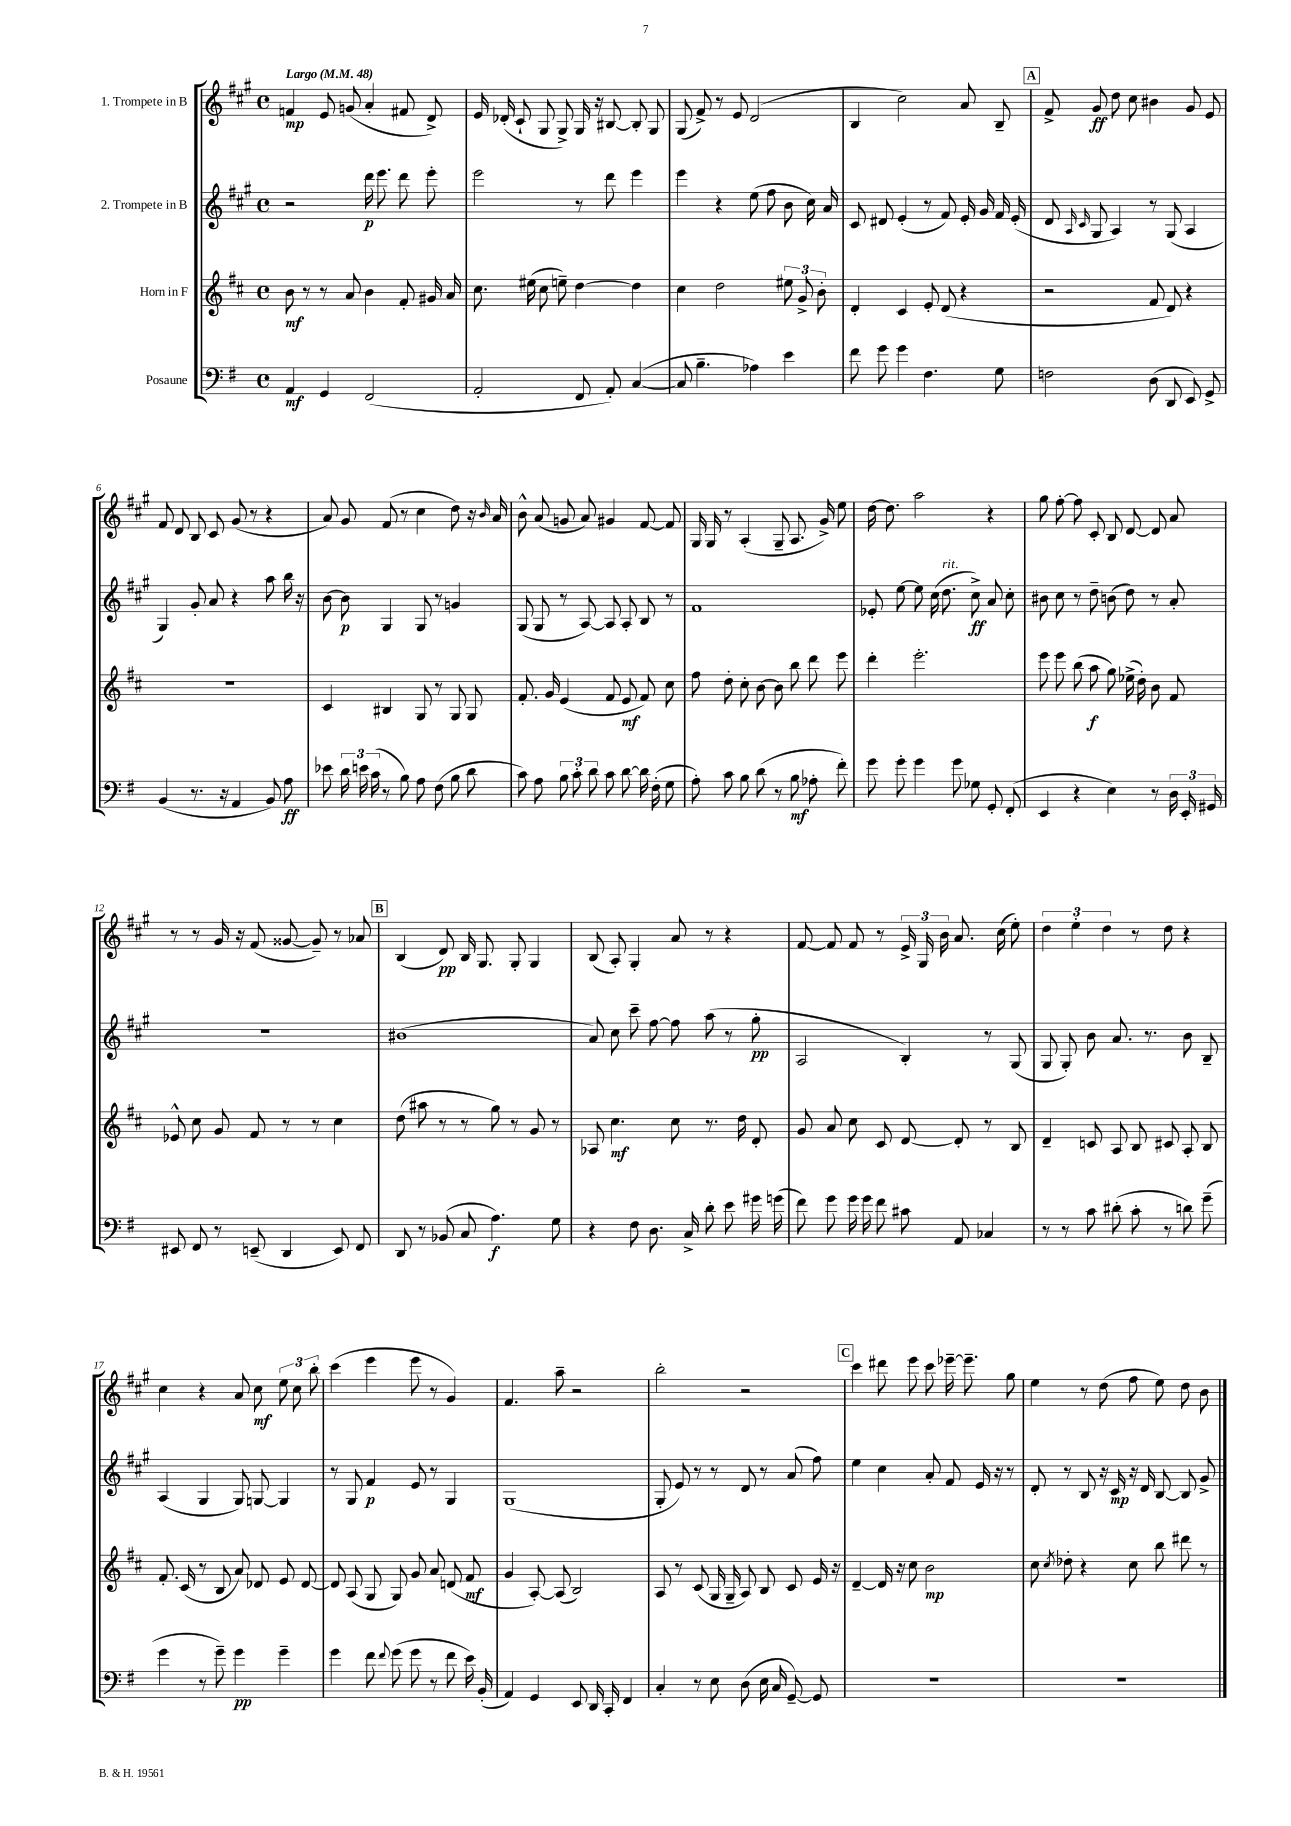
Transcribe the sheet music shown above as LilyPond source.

<<
\new StaffGroup <<
\new Staff = "s0" \with { instrumentName = "1. Trompete in B" } {
    \clef treble \key a \major \defaultTimeSignature \time 4/4 \tempo "Largo" 4 = 48
    \autoBeamOff f'4\mp e'8 g'8( a'4-. fis'8 d'8->) |
    e'16 des'16-.( cis'8-! gis8 gis8->) gis16 r16 bis8~ bis8-. gis8 |
    gis8( fis'8->) r8 e'8 d'2( |
    b4 cis''2) a'8 b8-- |
    \mark \markup { \box "A" } fis'8-> gis'8\ff d''8 cis''8 bis'4 gis'8 e'8 |
    fis'8 d'8 b8 cis'8 gis'8( r8 r4 |
    a'8) gis'8 fis'8( r8 cis''4 d''8) r16 \grace { b'16 } a'16 |
    b'8-^ a'8( g'8 a'8) gis'4 fis'8~ fis'8 |
    gis16 gis16 r8 a4-.( gis8-- a8. gis'16->) e''8 |
    d''16~ d''8. a''2 r4 |
    gis''8 fis''8~-. fis''8 cis'8-. b8 d'8~ d'8 a'8 |
    r8 r8 gis'16 r16 fis'8( gisis'8~ gisis'8--) r8 aes'8 |
    \mark \markup { \box "B" } b4( d'8\pp) b16 gis8. gis8-. gis4 |
    b8( a8-.) gis4-. a'8 r8 r4 |
    fis'8~ fis'8 fis'8 r8 \tuplet 3/2 { e'16-> gis16 b'16 } a'8. cis''16( e''8-.) |
    \tuplet 3/2 { d''4 e''4-. d''4 } r8 d''8 r4 |
    cis''4 r4 a'8 cis''8\mf \tuplet 3/2 { e''8 cis''8 b''8-. } |
    cis'''4( e'''4 e'''8 r8 gis'4) |
    fis'4. a''8-- r2 |
    b''2-. r2 |
    \mark \markup { \box "C" } cis'''4 dis'''8 e'''8 cis'''8 ees'''16~-- ees'''8.-- gis''8 |
    e''4 r8 d''8( fis''8 e''8) d''8 b'8 \bar "|." |
}
\new Staff = "s1" \with { instrumentName = "2. Trompete in B" } {
    \clef treble \key a \major \defaultTimeSignature \time 4/4
    \autoBeamOff r2 d'''16\p e'''8. d'''8 e'''8-. |
    e'''2 r8 d'''8 e'''4 |
    e'''4 r4 e''8( fis''8 b'8 cis''16) a'16 |
    cis'8 dis'8 e'4-.( r8 fis'8) e'16-. gis'16 fis'16 e'16-.( |
    \mark \markup { \box "A" } d'8 \grace { a16 cis'16 } gis8 a4) r8 gis8( a4 |
    gis4) gis'8-. a'8 r4 a''8 b''16 r16 |
    b'8~ b'8\p gis4 gis8 r8 g'4 |
    gis8( gis8 r8 a8~) a8 a8-. b8 r8 |
    fis'1 |
    ees'8-. e''8~ e''8 cis''16( d''8.^\markup { \italic "rit." } cis''8->\ff) a'8 cis''8-. |
    bis'8 cis''8 r8 d''8-- b'8( d''8) r8 a'8-. |
    R1 |
    \mark \markup { \box "B" } bis'1( |
    a'8) cis''8 cis'''8-- fis''8~ fis''8 a''8( r8 gis''8-.\pp |
    a2 b4-.) r8 gis8( |
    gis8 gis8-.) b'8 a'8. r8. b'8 b8-- |
    a4( gis4 gis8) g8~ g4 |
    r8 gis8 fis'4\p e'8 r8 gis4 |
    gis1( |
    gis8-. e'8) r8 r8 d'8 r8 a'8( fis''8) |
    \mark \markup { \box "C" } e''4 cis''4 a'8-. fis'8 e'16 r16 r8 |
    d'8-. r8 b8 r16 cis'16\mp r16 d'16 b8~ b8 gis'8-> \bar "|." |
}
\new Staff = "s2" \with { instrumentName = "Horn in F" } {
    \clef treble \key d \major \defaultTimeSignature \time 4/4
    \autoBeamOff b'8\mf r8 r8 a'8 b'4 fis'8-. gis'16 a'16 |
    cis''8. eis''16( cis''8 e''8--) d''4~ d''4 |
    cis''4 d''2 \tuplet 3/2 { eis''8 g'8-> b'8-. } |
    d'4-. cis'4 e'8-. d'8( r4 |
    \mark \markup { \box "A" } r2 fis'8 d'8) r4 |
    r1 |
    cis'4 bis4 g8 r8 g8 g8 |
    fis'8.-. g'16 e'4( fis'8 e'8\mf fis'8) cis''8 |
    fis''8 d''8-. cis''8-. b'8~ b'8 b''8 d'''8 e'''8 |
    d'''4-. e'''2.-. |
    e'''8 e'''8 b''8( a''8\f g''8) ees''16->( d''16-.) b'8 fis'8 |
    ees'8-^ cis''8 g'8 fis'8 r8 r8 cis''4 |
    \mark \markup { \box "B" } d''8( ais''8 r8 r8 g''8) r8 g'8 r8 |
    aes8 cis''4.\mf cis''8 r8. d''16 d'8-. |
    g'8 a'8 cis''8 cis'8 d'8~ d'8-. r8 b8 |
    d'4-- c'8 a8 b8 cis'8 a8-. b8 |
    fis'8.-. cis'16( r8 b8 a'8) des'8 e'8 des'8~ |
    des'8 a8( g8 g8) g'8 a'8 d'8( fis'8\mf |
    g'4 a8~-.) a8( b2) |
    a8 r8 cis'8( g16 g16-- a8) b8 cis'8 e'16 r16 |
    \mark \markup { \box "C" } d'4~-- d'16 r16 cis''8 b'2\mp |
    cis''8 \acciaccatura { cis''8 } des''8-. r4 cis''8 b''8 dis'''8 r8 \bar "|." |
}
\new Staff = "s3" \with { instrumentName = "Posaune" } {
    \clef bass \key g \major \defaultTimeSignature \time 4/4
    \autoBeamOff a,4\mf g,4 fis,2( |
    a,2-. fis,8 a,8-.) c4~( |
    c8 b4.-- aes4) e'4 |
    fis'8 g'8 g'4 fis4. g8 |
    \mark \markup { \box "A" } f2 d8( d,8 e,8) g,8-> |
    b,4( r8. r16 a,4 b,8) a8\ff |
    ees'8 \tuplet 3/2 { d'16 e'16 c'16( } r8 b8) a8 fis8( b8 d'8 |
    c'8) a8 \tuplet 3/2 { b8 c'8-. d'8 } c'8 d'8~ d'16 fis16-.( g8 |
    a8-.) c'8 b8 d'8( r8 b8\mf aes8-. fis'8-.) |
    g'8 g'8-. g'4 g'8 ges8 g,8-. fis,8-.( |
    e,4 r4 e4) r8 \tuplet 3/2 { d16 e,16-. gis,16 } |
    eis,8 fis,8 r8 e,8--( d,4 e,8) fis,8 |
    \mark \markup { \box "B" } d,8 r8 bes,8( c8 a4.\f) g8 |
    r4 fis8 d8. c16-> d'8-. e'8 gis'16 g'16( |
    fis'8) g'8 g'16 g'16 fis'8 cis'8 a,8 ces4 |
    r8 r8 c'8 dis'8-.( c'8-. r8 d'8) g'8--( |
    g'4 r8 g'8--) g'4\pp g'4-- |
    g'4 fis'8 \appoggiatura { fis'8 } g'8( g'8 r8 fis'8 e'16) b,16-.( |
    a,4) g,4 e,8 d,16 c,16-. fis,4 |
    c4-. r8 e8 d8( e16 c16 g,8~--) g,8 |
    \mark \markup { \box "C" } R1 |
    R1 \bar "|." |
}
>>
>>
